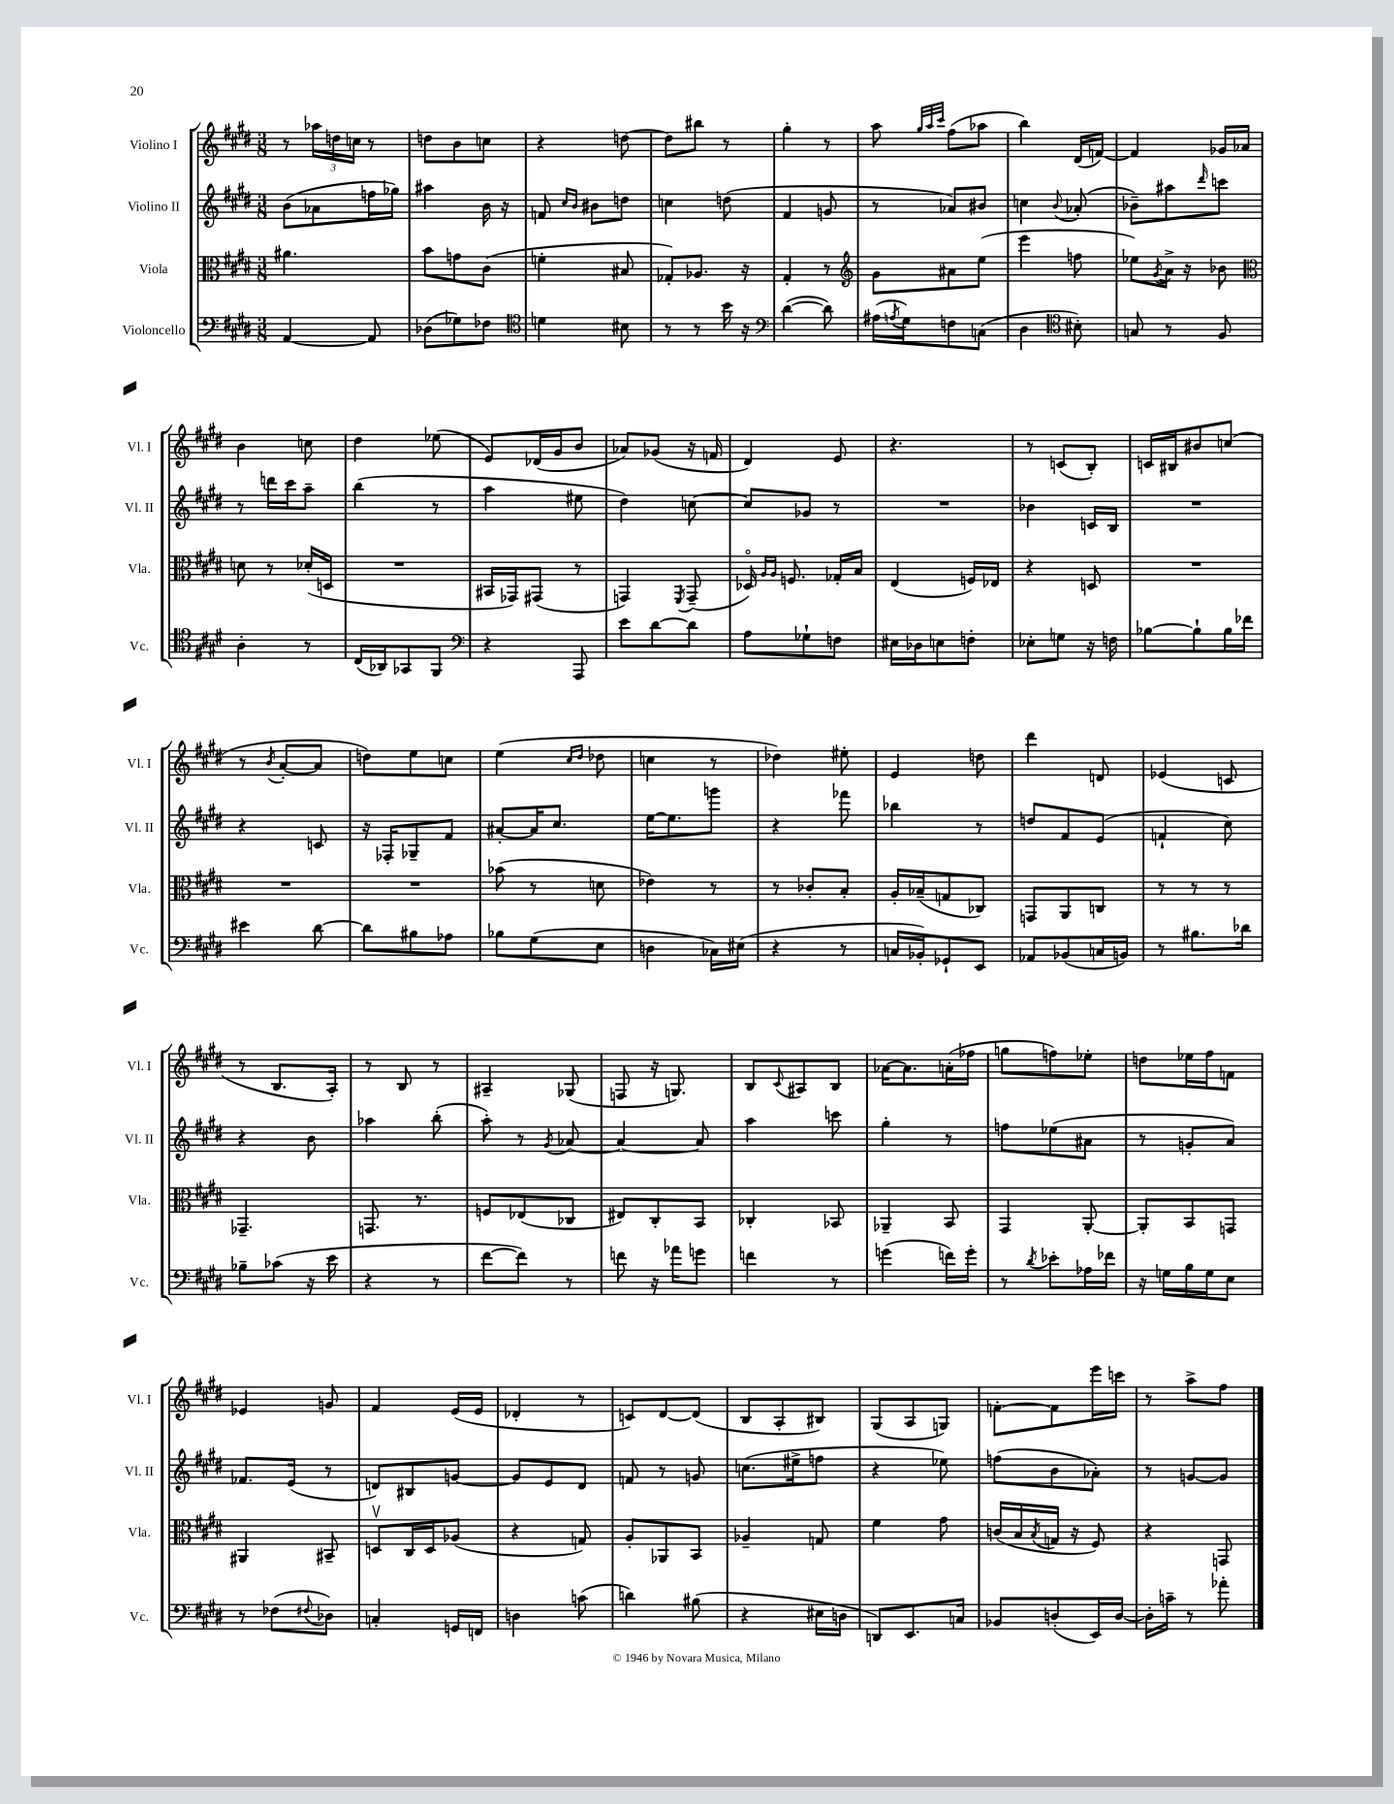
<<
\new StaffGroup <<
\new Staff = "s0" \with { instrumentName = "Violino I" shortInstrumentName = "Vl. I" } {
    \clef treble \key e \major \numericTimeSignature \time 3/8
    r8 \tuplet 3/2 { aes''16 d''16 c''16 } r8 |
    d''8 b'8 c''8 |
    r4 d''8~ |
    d''8 bis''8 r8 |
    gis''4-. r8 |
    a''8 \grace { gis''32 a''32 cis'''32 } fis''8( aes''8 |
    b''4) dis'16( f'16~) |
    f'4 ges'16 aes'16 |
    b'4 c''8 |
    dis''4 ees''8( |
    e'8) des'16( gis'16 b'8 |
    aes'8) ges'8( r16 f'16 |
    dis'4) e'8 |
    r4. |
    r8 c'8( b8-.) |
    c'16 bis16 bis'8 c''8( |
    r8 \acciaccatura { b'8 } a'8~-. a'8 |
    d''8) e''8 c''8 |
    e''4( \grace { cis''16 dis''16 } des''8 |
    c''4 r8 |
    des''4) eis''8-. |
    e'4 d''8 |
    dis'''4 d'8 |
    ees'4( c'8 |
    r8 b8. a16-.) |
    r8 b8 r8 |
    ais4-- ges8( |
    f8 r16 g8.) |
    b8 \appoggiatura { cis'8 } ais8 b8 |
    aes'16~ aes'8. a'16-.( fes''16 |
    g''8 f''8) ees''8-. |
    d''8 ees''16 fis''16 f'8 |
    ees'4 g'8 |
    fis'4 e'16( e'16 |
    des'4-. r8 |
    c'8) dis'8~ dis'8( |
    b8 a8-. bis8) |
    gis8( a8 g8) |
    f'8~-. f'8 e'''16 c'''16 |
    r8 a''8-> fis''8 \bar "|." |
}
\new Staff = "s1" \with { instrumentName = "Violino II" shortInstrumentName = "Vl. II" } {
    \clef treble \key e \major \numericTimeSignature \time 3/8
    b'8( aes'8 f''16 ges''16) |
    ais''4 b'16 r16 |
    f'8 \grace { cis''16 b'16 } bis'8 d''8 |
    c''4 d''8( |
    fis'4 g'8 |
    r8 aes'8) bis'8 |
    c''4 \appoggiatura { b'8 } aes'8-.( |
    bes'8--) ais''8 \grace { dis'''16 } c'''8 |
    r8 d'''16 cis'''16 a''8-- |
    b''4( r8 |
    a''4 eis''8 |
    dis''4) c''8~ |
    c''8 ges'8 r8 |
    R4. |
    bes'4 c'16 b16 |
    R4. |
    r4 c'8 |
    r16 fes16-. ges8-- fis'8 |
    ais'8~-. ais'16 cis''8. |
    e''16~ e''8. g'''8 |
    r4 fes'''8 |
    bes''4 r8 |
    d''8 fis'8 e'8( |
    f'4-! cis''8) |
    r4 b'8 |
    aes''4 b''8-.( |
    a''8-.) r8 \acciaccatura { gis'8 } aes'8~ |
    aes'4~ aes'8 |
    a''4 c'''8 |
    gis''4-. r8 |
    f''8 ees''8( ais'8 |
    r8 g'8-. a'8) |
    fes'8. e'16( r8 |
    d'8) bis8 g'8~ |
    g'8 e'8 dis'8 |
    f'8 r8 g'8 |
    c''8.( eis''16-> f''8 |
    r4 ees''8) |
    f''8( b'8 aes'8-.) |
    r8 g'8~ g'8 \bar "|." |
}
\new Staff = "s2" \with { instrumentName = "Viola" shortInstrumentName = "Vla." } {
    \clef alto \key e \major \numericTimeSignature \time 3/8
    ais'4. |
    b'8 g'8 cis'8( |
    f'4-. bis8 |
    ges8-.) aes8. r16 |
    gis4-. r8 |
    \clef treble gis'8 ais'8 e''8( |
    e'''4 f''8 |
    ees''8) \acciaccatura { gis'8 } a'16-> r16 bes'8 |
    \clef alto d'8 r8 des'16-.( d16 |
    R4. |
    bis,16 ges,16) gis,8( r8 |
    g,4) \acciaccatura { fis,8 } g,8--( |
    des16\flageolet) \grace { a16 a16 } f8. ges16-. b16 |
    e4( f16) ees16 |
    r4 d8 |
    R4. |
    R4. |
    R4. |
    bes'8( r8 d'8 |
    ees'4) r8 |
    r8 ces'8-. b8-. |
    a16-. bes16--( g8 ces8) |
    g,8 a,8 c8 |
    r8 r8 r8 |
    ges,4.-- |
    g,8. r8. |
    f8 ees8( ces8 |
    eis8) cis8-. b,8 |
    ces4-. bes,8 |
    aes,4-- b,8 |
    gis,4 a,8~-. |
    a,8-. b,8 g,8 |
    ais,4 bis,8-- |
    d8\upbow cis16 d16 aes8( |
    r4 g8) |
    a8-. aes,8 b,8 |
    aes4-- g8 |
    fis'4 gis'8 |
    c'16( b16 \acciaccatura { b8 } g16 r16 fis8) |
    r4 g,8 \bar "|." |
}
\new Staff = "s3" \with { instrumentName = "Violoncello" shortInstrumentName = "Vc." } {
    \clef bass \key e \major \numericTimeSignature \time 3/8
    a,4~ a,8 |
    des8( ges8) fes8 |
    \clef tenor d'4 bis8 |
    r8 r8 b'16 r16 |
    \clef bass dis'4~( dis'8) |
    ais16( \acciaccatura { a8 } gis16) f8 c8( |
    dis4 \clef tenor bis8-.) |
    g8 r8 fis8 |
    a4-. r8 |
    cis16( aes,16) ges,8 fis,8 |
    \clef bass r4 a,,8 |
    e'8 dis'8~ dis'8 |
    a8 ges8-! f8 |
    eis16 des16 e8 f8-. |
    ees8-. g8 r16 f16 |
    bes8~ bes8-! bes16 fes'16 |
    eis'4 dis'8~ |
    dis'8 bis8 aes8 |
    bes8 gis8( e8 |
    d4 ces16) eis16( |
    r4 r8 |
    c16 bes,16-.) ges,8-! e,8 |
    aes,8 bes,8( c16 b,16) |
    r8 bis8. des'16 |
    bes8-- ces'8( r16 e'16 |
    r4 r8 |
    fis'8~ fis'8) r8 |
    f'8 r16 aes'16 g'8 |
    f'4 r8 |
    g'4( f'16) g'16-. |
    r8 \acciaccatura { dis'8 } ees'8-. aes16 fes'16 |
    r16 g16 b16 g16 e8 |
    r8 fes8( \appoggiatura { fis8 } des8) |
    c4-. g,16 f,16 |
    d4 c'8( |
    d'4) bis8( |
    r4 eis16 d16 |
    d,8) e,8. c16 |
    bes,8 d8-.( e,16) d16~ |
    d16-. c'16-- r8 aes'8-. \bar "|." |
}
>>
>>
\layout { \context { \Score \remove "Bar_number_engraver" } }
